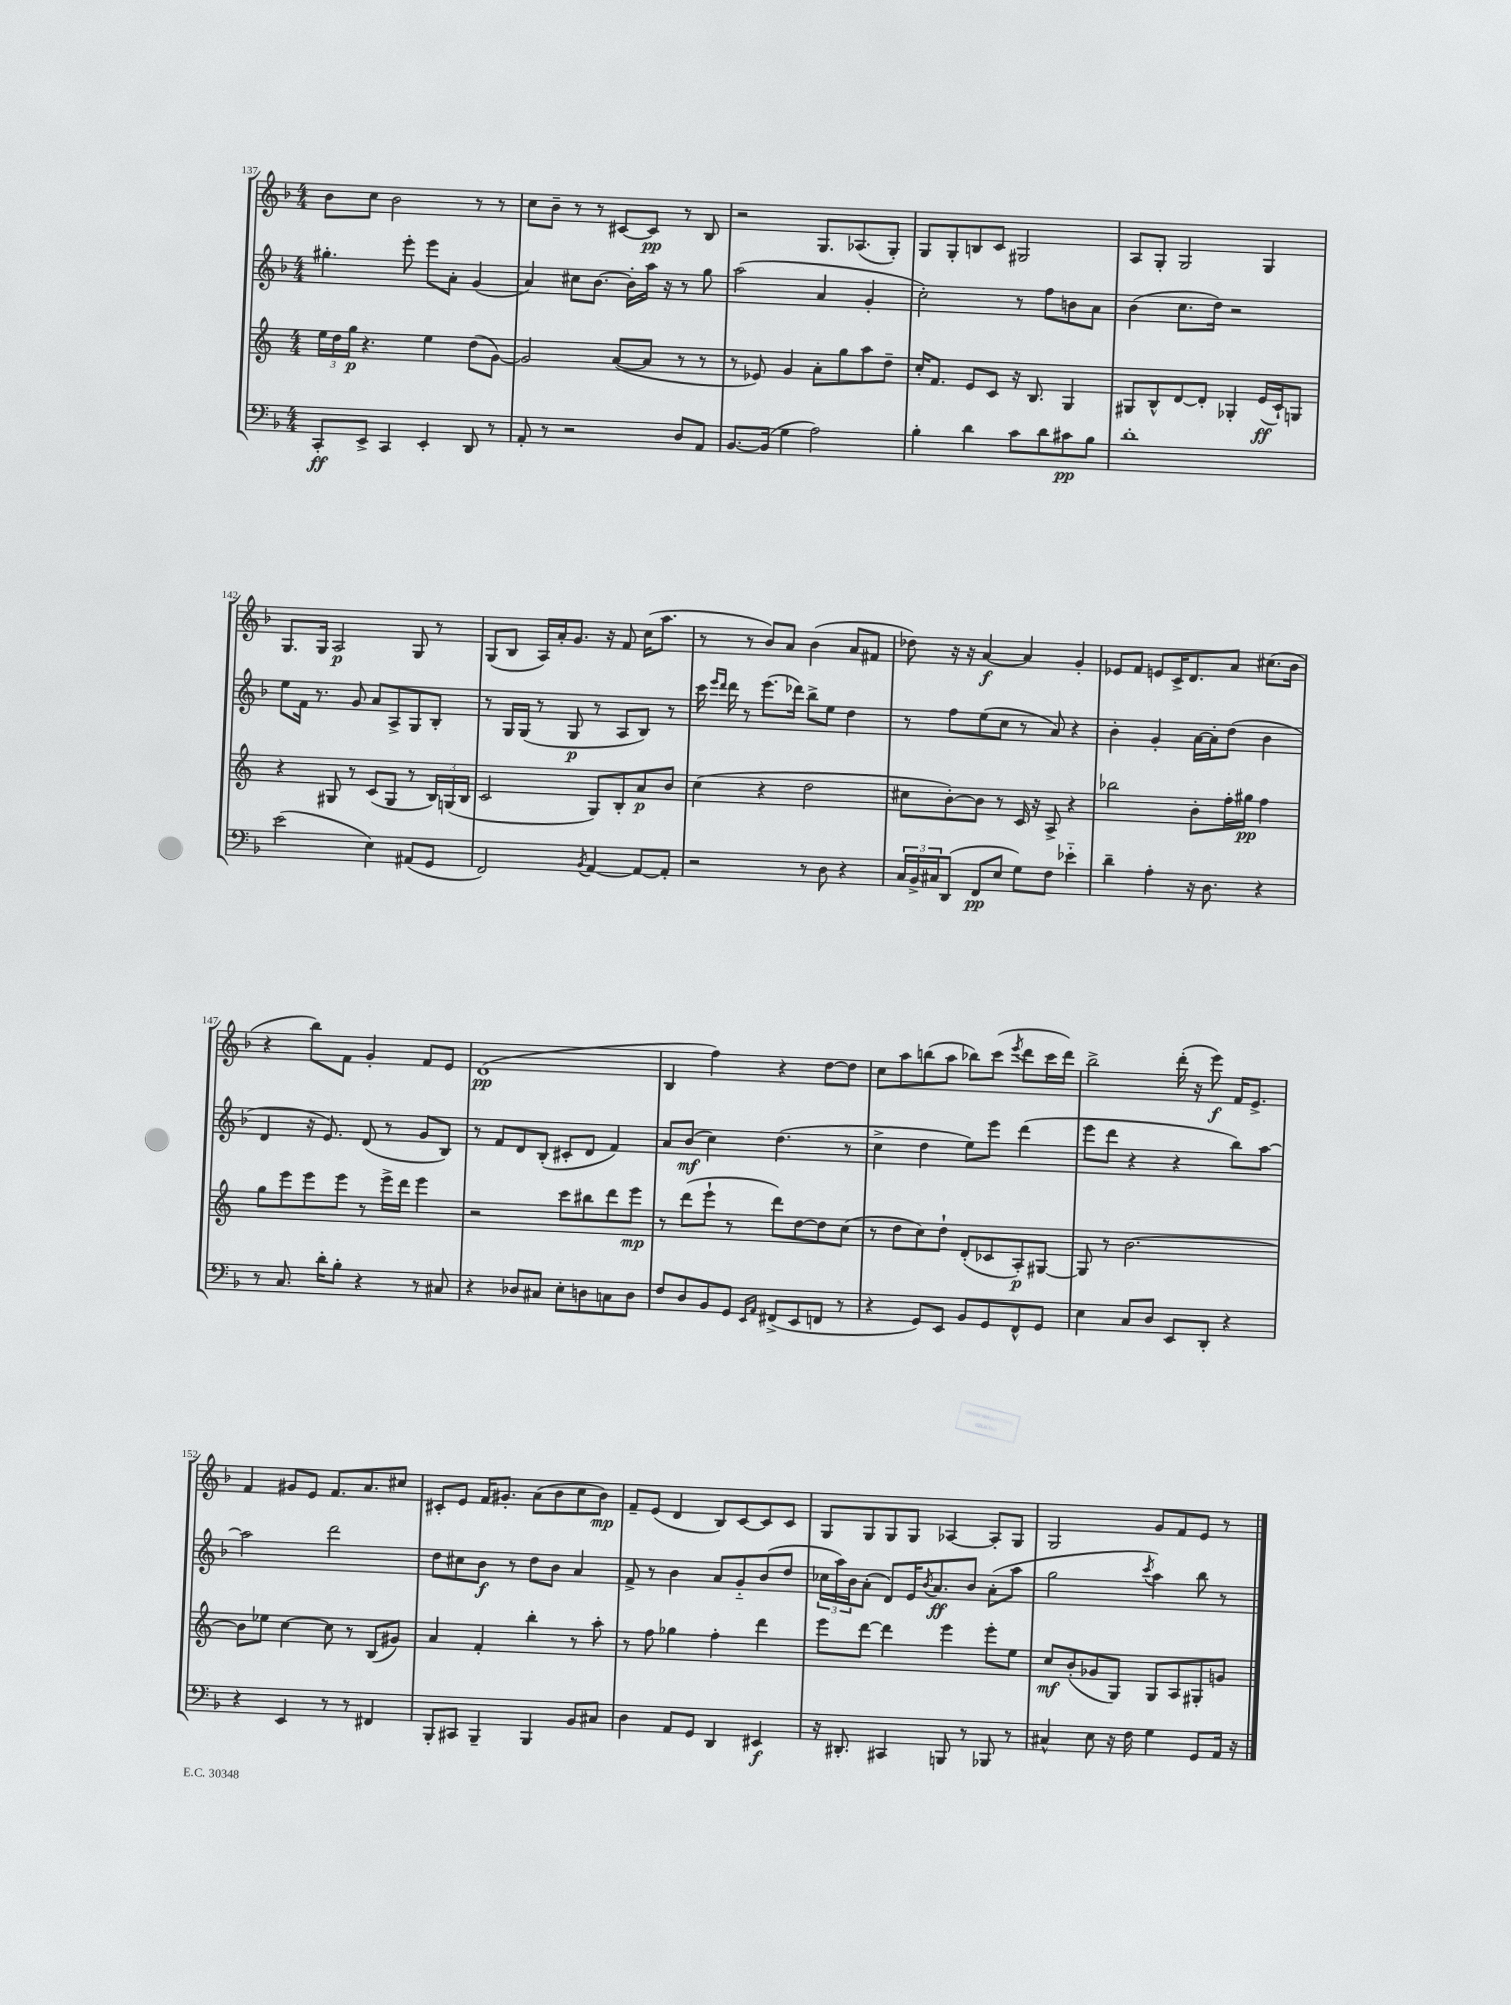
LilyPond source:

<<
\new StaffGroup <<
\new Staff = "s0" {
    \clef treble \key f \major \numericTimeSignature \time 4/4
    bes'8 c''8 bes'2 r8 r8 |
    c''8 bes'8-- r8 r8 cis'8~ cis'8\pp r8 bes8 |
    r2 g8. aes8.( g8-.) |
    g8 g8-. b8 c'8 gis2 |
    a8 g8-. g2 g4 |
    g8. g16 a2\p g8 r8 |
    g8( bes8 a16) a'16-. g'8. r16 f'8 c''16( a''8. |
    r8 r8 bes'8) a'8 bes'4( a'8 fis'8 |
    des''8) r16 r16 a'4~\f a'4 g'4-. |
    ees'8 f'8 e'8 c'16-> d'8. a'8 cis''8.( bes'16 |
    r4 bes''8) f'8 g'4-. f'8 e'8 |
    d'1\pp( |
    bes4 f''4) r4 d''8~ d''8 |
    c''8 a''8 b''8( a''8 bes''8) c'''8( \acciaccatura { e'''8 } d'''8 c'''16 d'''16) |
    bes''2-> d'''16-.( r16 e'''8\f) f'16 e'8.-> |
    f'4 gis'8 e'8 f'8. a'8. cis''8 |
    cis'8-. e'8 f'16 gis'8.-. a'8( bes'8 c''8 bes'8\mp) |
    f'8-- e'8( d'4 bes8) c'8~ c'8 c'8 |
    g8 g8 g8 g8 aes4~ aes8-. g8 |
    g2 g'8 f'8 e'8 r8 \bar "|." |
}
\new Staff = "s1" {
    \clef treble \key f \major \numericTimeSignature \time 4/4
    gis''4.-. e'''8-. e'''8 a'8-. g'4( |
    a'4) cis''8 bes'8.~ bes'16-. a''16 r16 r8 g''8 |
    a''2( a'4 g'4-. |
    c''2-.) r8 f''8 b'8 a'8 |
    bes'4( c''8. d''16) r2 |
    e''8 f'16 r8. g'8 a'8 a8-> g8 bes8-. |
    r8 g16 g16( r8 g8\p r8 a8 bes8) r8 |
    c'''16 \grace { e'''16 d'''16 } d'''16 r8 e'''8.( des'''16) bes''8-> e''8 d''4 |
    r8 f''8 e''8( c''8 r8 a'8) r4 |
    bes'4-. g'4-. a'16~ a'16-. d''8( bes'4 |
    d'4 r16 e'8.) d'8( r8 g'8 bes8) |
    r8 f'8 d'8 bes8-.( cis'8-. d'8 f'4) |
    a'8 bes'8\mf( c''4) d''4.( r8 |
    c''4-> d''4 e''8) e'''8 d'''4( |
    e'''8 d'''8 r4 r4 bes''8) a''8~ |
    a''2 d'''2 |
    d''8 cis''8 bes'8\f r8 d''8 bes'8 a'4 |
    f'8-> r8 bes'4 a'8 g'8-_ bes'8( d''8 |
    \tuplet 3/2 { ces''16 a''16) bes'16 } a'8-.( d'8) e'16 \acciaccatura { bes'8 } a'8.\ff bes'8 a'8-.( a''8 |
    g''2 \acciaccatura { c'''8 } a''4) bes''8 r8 \bar "|." |
}
\new Staff = "s2" {
    \clef treble \key c \major \numericTimeSignature \time 4/4
    \tuplet 3/2 { e''16 d''16 g''16\p } r4. e''4 d''8( g'8~) |
    g'2 a'8~( a'8 r8 r8 |
    r8 ees'8) g'4 a'8-. g''8 a''8 d''8-- |
    c''16-. f'8. e'8 c'8 r16 b8. g4 |
    gis8 b8-^ d'8~ d'8-. ges4-. e'16\ff( c'16-!) g8 |
    r4 gis8 r8 c'8( gis8 r8 \tuplet 3/2 { b16) g16( b16 } |
    c'2 g8) b8-. a'8\p b'8 |
    c''4( r4 d''2 |
    cis''8 b'8~-.) b'8 r8 c'16 r16 a8-> r4 |
    bes''2 b'8-. f''16-. gis''16\pp f''4 |
    g''8 e'''8 e'''8 e'''8 r8 e'''16-> d'''16 e'''4 |
    r2 c'''8 bis''8 d'''8 e'''8\mp |
    r8 d'''8( e'''8-! r8 d'''8) d''8~ d''8 c''8( |
    r8 d''8 c''8) d''8-! d'8-.( ces'8 a8-.\p) gis8~ |
    gis8 r8 b'2.~ |
    b'8 ees''8 c''4~ c''8 r8 b8( gis'8) |
    a'4 f'4-. b''4-. r8 a''8-. |
    r8 f''8 ges''4 f''4-. d'''4 |
    e'''8 d'''8~ d'''4 e'''4 e'''8-. e''8 |
    c''8\mf b'8-.( ges'8 g8) g8 a8 gis8-. g'8 \bar "|." |
}
\new Staff = "s3" {
    \clef bass \key f \major \numericTimeSignature \time 4/4
    c,8-.\ff e,8-> c,4 e,4-. d,8 r8 |
    a,8-. r8 r2 d8 a,8 |
    bes,8.~ bes,16( g4 a2) |
    bes4-. d'4 c'8 d'8 cis'8\pp bes8 |
    d'1-. |
    e'2( e4) ais,8( g,8 |
    f,2) \acciaccatura { bes,8 } a,4~ a,8~ a,8-. |
    r2 r8 d8 r4 |
    \tuplet 3/2 { c16 bes,16-> cis16 } d,8( f,8\pp e8 g8) f8 ees'4-_ |
    d'4-- a4-. r16 d8. r4 |
    r8 c8. d'16-. bes8-. r4 r8 cis8 |
    r4 des8 cis8 e8-. d8 c8 d8 |
    f8 d8 bes,8 g,8 \grace { e,16 a,16 } fis,8->( e,8 f,8 r8 |
    r4 g,8) e,8 bes,8 g,8 f,8-^ g,8 |
    e4 c8 d8 e,8 d,8-. r4 |
    r4 e,4 r8 r8 fis,4 |
    bes,,8-. cis,8 bes,,4-- bes,,4 bes,8 cis8 |
    d4 a,8 g,8 d,4 eis,4\f |
    r16 dis,8.-. cis,4 b,,8 r8 bes,,8 r8 |
    cis4-^ e8 r16 f16 g4 g,8 a,16 r16 \bar "|." |
}
>>
>>
\layout { \context { \Score currentBarNumber = #137 } }
